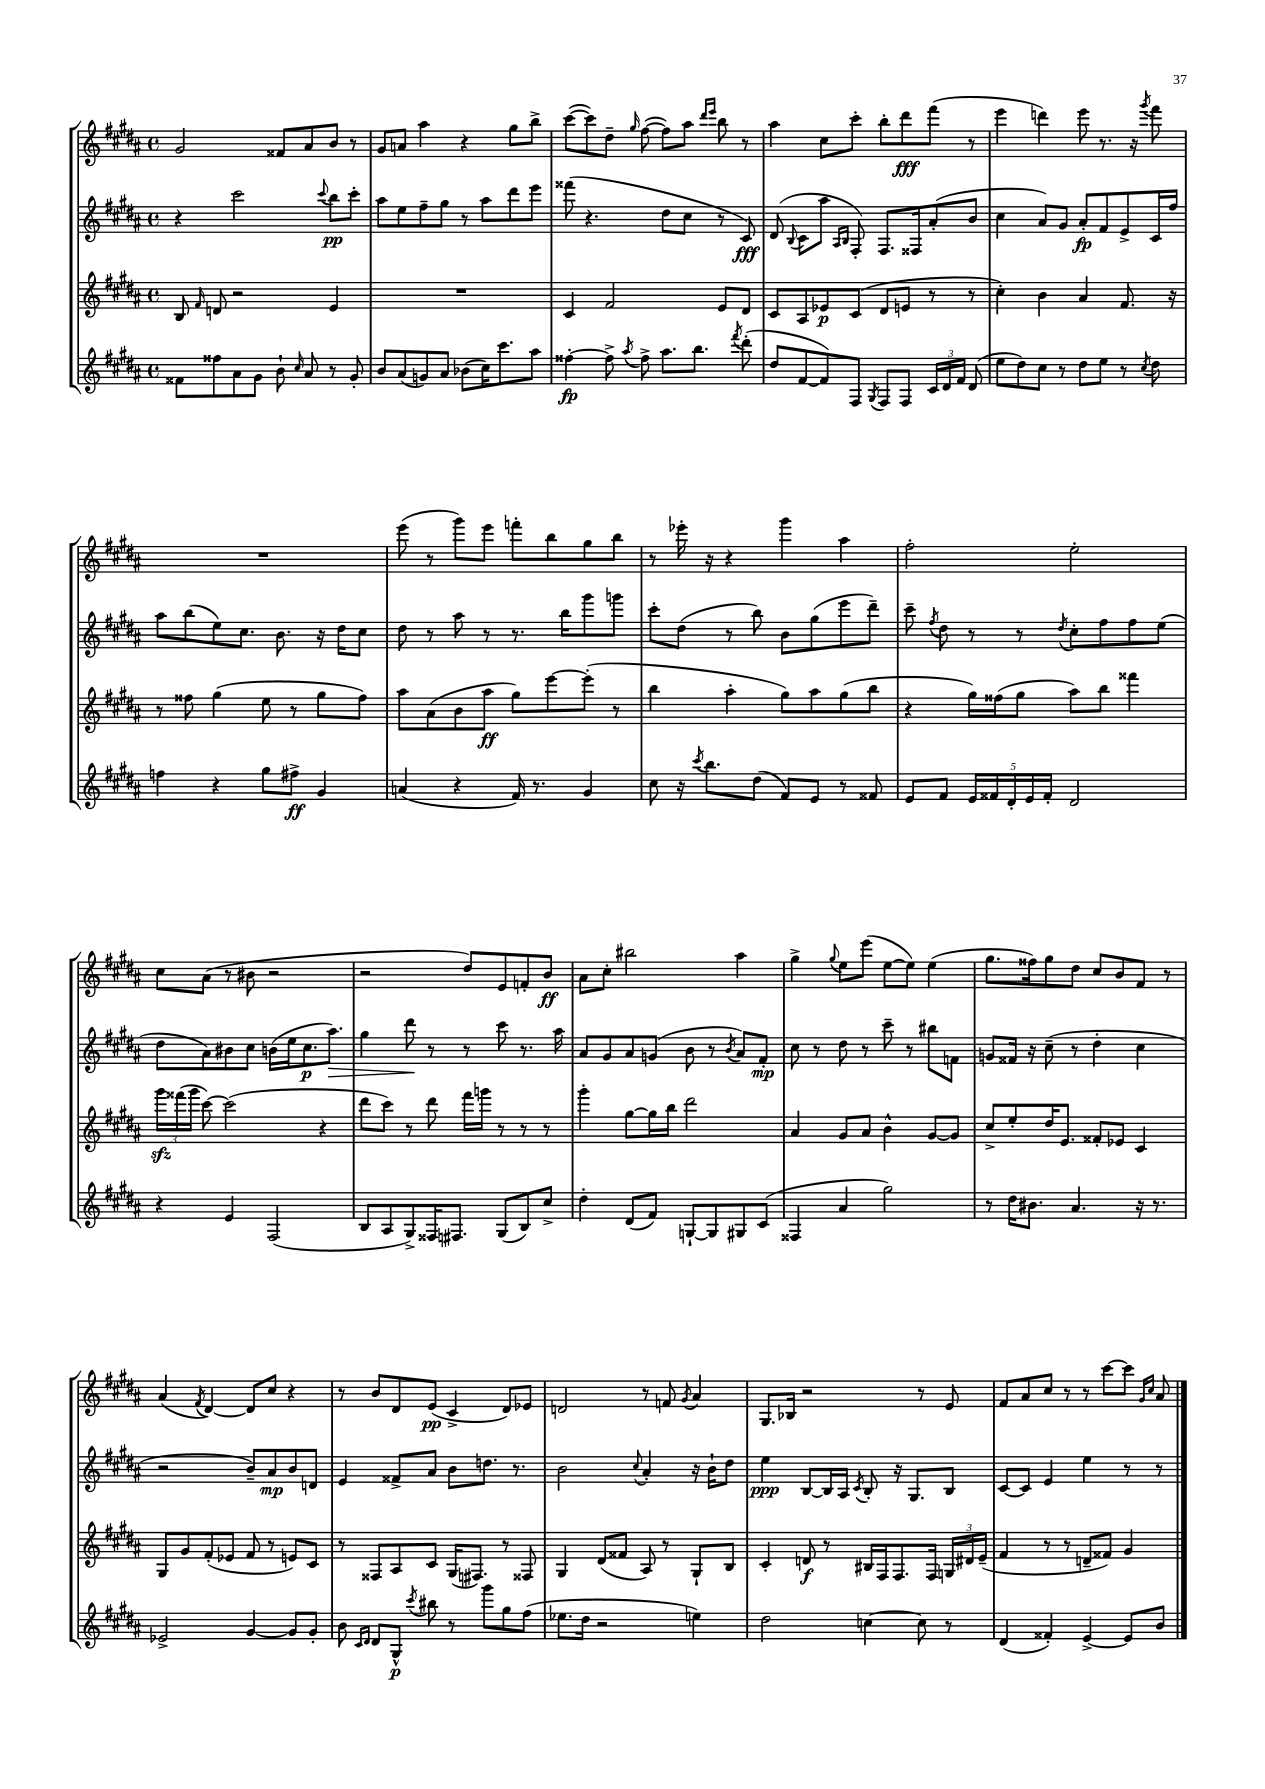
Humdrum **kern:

**kern	**kern	**kern	**kern
*staff4	*staff3	*staff2	*staff1
*clefG2	*clefG2	*clefG2	*clefG2
*k[f#c#g#d#a#]	*k[f#c#g#d#a#]	*k[f#c#g#d#a#]	*k[f#c#g#d#a#]
*M4/4	*M4/4	*M4/4	*M4/4
*met(c)	*met(c)	*met(c)	*met(c)
8f##\L	8B/	4r	2g#/
.	16qqf#/	.	.
8ff##\	8d/	.	.
8a#\	2r	2ccc#\	.
8g#\J	.	.	.
8b`\	.	.	8f##/L
16qqcc#/	.	.	.
8a#/	.	.	8a#/
.	.	8qqccc#/	.
8r	4e/	8bb\L	8b/J
8g#'/	.	8ccc#'\J	8r
=	=	=	=
8b/L	1r	8aa#\L	8g#/L
(8a#/	.	8ee\	8a/J
8g/)	.	8ff#~\	4aa#\
8a#/J	.	8gg#\J	.
(8b-\L	.	8r	4r
16cc#\K)	.	8aa#\L	.
8.ccc#\	.	.	.
.	.	8ddd#\	8gg#\L
8aa#\J	.	8eee\J	8bb^\J
=	=	=	=
[4ff##'\	4c#/	(8fff##\	([8ccc#\L
.	.	4.r	8ccc#\])
8ff##^\]	2f#/	.	8dd#~\J
8qaa#/	.	.	16qqgg#/
8ff##^\	.	.	([8ff#\
8.aa#\L	.	8dd#\L	8ff#\]L)
.	.	8cc#\J	8aa#\J
8.bb\J	.	.	.
.	.	.	16qqddd#/LL
.	.	.	16qqeee/JJ
.	8e/L	8r	8bb\
8qfff#/	.	.	.
(8ddd#'\	8d#/J	8c#/)	8r
=	=	=	=
8dd#/L	8c#/L	(8d#/	4aa#\
.	.	8qqB/	.
[8f#/	8A#/	8c#\L	.
8f#/])	8e-/	8aa#\J	8cc#\L
.	.	16qqA#/LL	.
.	.	16qqB/JJ	.
8F#/J	(8c#/J	8F#'/)	8ccc#'\J
8qG#/	.	.	.
8F#/L	8d#/L	8.F#/L	8bb'\L
8F#/J	8e/J	.	8ddd#\
.	.	16F##/k	.
24c#/LL	8r	(8a#'/	(8fff#\J
24d#/	.	.	.
24f#/JJ	.	.	.
(8d#/	8r	8b/J	8r
=	=	=	=
8ee\L	4cc#'\)	4cc#\	4eee\
8dd#\)	.	.	.
8cc#\J	4b\	8a#/L)	4ddd\)
8r	.	8g#/J	.
8dd#\L	4a#/	8a#'/L	8eee\
8ee\J	.	8f#/	8.r
8r	8.f#/	8e^/	.
.	.	.	16r
8qcc#/	.	.	8qggg#/
8dd#\	.	16c#/L	8fff#\
.	16r	16ff#/JJ	.
=	=	=	=
4ff\	8r	8aa#\L	1r
.	8ff##\	(8bb\	.
4r	(4gg#\	8ee\)	.
.	.	8.cc#\J	.
8gg#\L	8ee\	.	.
.	.	8.b\	.
8ff#^\J	8r	.	.
4g#/	8gg#\L	16r	.
.	.	16dd#\LK	.
.	8ff##\J)	8cc#\J	.
=	=	=	=
(4a/	8aa#\L	8dd#\	(8eee\
.	(8a#\	8r	8r
4r	8b\	8aa#\	8ggg#\L)
.	8aa#\J	8r	8eee\J
16f#/)	8gg#\L)	8.r	8fff'\L
8.r	.	.	.
.	[8eee\	.	8bb\
.	.	16bb\LK	.
4g#/	(8eee'\]J	8ggg#\	8gg#\
.	8r	8ggg\J	8bb\J
=	=	=	=
8cc#\	4bb\	8ccc#'\L	8r
16r	.	(8dd#\J	16eee-'\
8qccc#/	.	.	.
8.bb\L	.	.	16r
.	4aa#'\	8r	4r
(8dd#\J	.	8bb\)	.
8f#/L)	8gg#\L)	8b\L	4ggg#\
8e/J	8aa#\	(8gg#\	.
8r	(8gg#\	8eee\	4aa#\
8f##/	8bb\J	8ddd#~\J)	.
=	=	=	=
8e/L	4r	8ccc#~\	2ff#'\
.	.	8qff#/	.
8f#/J	.	8dd#\	.
20e/LL	16gg#\LL)	8r	.
20f##/	.	.	.
.	(16ff##\J	.	.
20d#'/	.	.	.
.	8gg#\J	8r	.
20e/	.	.	.
20f##'/JJ	.	.	.
.	.	8qdd#/	.
2d#/	8aa#\L)	8cc#'\L	2ee'\
.	8bb\J	8ff#\	.
.	4fff##\	8ff#\	.
.	.	(8ee\J	.
=	=	=	=
4r	24ggg#\LL	8dd#\L	8cc#\L
.	(24fff##\	.	.
.	24ggg#\JJ	.	.
.	[8ccc#\)	8a#\)	(8a#\J
4e/	(2ccc#\]	8b#\	8r
.	.	8cc#\J	8b#\
(2F#/	.	(16b\LL	2r
.	.	16ee\J	.
.	.	8.cc#\	.
.	4r	.	.
.	.	8.aa#\J)	.
=	=	=	=
8B/L	8ddd#\L	4gg#\	2r
8A#/	8ccc#\J)	.	.
8G#^/)	8r	8ddd#\	.
16F##/K	8ddd#\	8r	.
8.F#/J	.	.	.
.	16fff#\LL	8r	8dd#/L)
.	16ggg\JJ	.	.
(8G#/L	8r	8ccc#\	8e/
8B/)	8r	8.r	8f'/
8cc#^/J	8r	.	8b/J
.	.	16aa#\	.
=	=	=	=
4dd#'\	4ggg#'\	8a#/L	8a#\L
.	.	8g#/	8cc#'\J
(8d#/L	[8gg#\L	8a#/	2bb#\
8f#/J)	16gg#\]L	(8g/J	.
.	16bb\JJ	.	.
[8G`/L	2ddd#\	8b\	.
8G/]	.	8r	.
.	.	8qb/	.
8G#/	.	8a#/L)	4aa#\
(8c#/J	.	8f#'/J	.
=	=	=	=
4F##/	4a#/	8cc#\	4gg#^\
.	.	8r	.
.	.	.	8qqgg#/
4a#/	8g#/L	8dd#\	8ee\L
.	8a#/J	8r	(8eee\J
2gg#\)	4b^^\	8ccc#~\	[8ee\L
.	.	8r	8ee\]J)
.	[8g#/L	8bb#\L	(4ee\
.	8g#/]J	8f\J	.
=	=	=	=
8r	8cc#^/L	8g/L	8.gg#\L
16dd#\LK	8ee'/	16f##/Jk	.
8.b#\J	.	16r	16ff##\k)
.	16dd#/K	(8cc#~\	8gg#\
.	8.e/J	.	.
4.a#/	.	8r	8dd#\J
.	8f##'/L	4dd#'\	8cc#/L
.	8e-/J	.	8b/
16r	4c#/	4cc#\	8f#/J
8.r	.	.	.
.	.	.	8r
=	=	=	=
2e-^/	8G#/L	2r	(4a#/
.	8g#/	.	.
.	.	.	8qf#/
.	(8f#'/	.	[4d#/)
.	8e-/J	.	.
[4g#/	8f#/	8b~/L)	8d#/]L
.	8r	8a#/	8cc#/J
8g#/]L	8e/L)	8b/	4r
8g#'/J	8c#/J	8d/J	.
=	=	=	=
8b\	8r	4e/	8r
16qqc#/LL	.	.	.
16qqd#/JJ	.	.	.
8d#/L	8F##/L	.	8b/L
8G#^^/J	8A#/	8f##^/L	8d#/
8qccc#/	.	.	.
8bb#\	8c#/J	8a#/J	(8e/J
8r	(16G#/LK	8b\L	4c#^/
.	8.F#/J)	.	.
8ggg#\L	.	8.dd\J	.
8gg#\	8r	.	8d#/L)
.	.	8.r	.
(8ff#\J	8F##/	.	8e-/J
=	=	=	=
8.ee-\L	4G#/	2b\	2d/
16dd#\Jk	.	.	.
2r	(8d#/L	.	.
.	8f##/J	.	.
.	.	8qqcc#/	.
.	8A#/)	4a#'/	8r
.	8r	.	8f/
.	.	.	8qg#/
4ee\)	8G#`/L	16r	4a#/
.	.	16b`\LK	.
.	8B/J	8dd#\J	.
=	=	=	=
2dd#\	4c#'/	4ee\	8.G#/L
.	.	.	16B-/Jk
.	8d/	[8B/L	2r
.	8r	16B/]L	.
.	.	16A#/JJ	.
.	.	8qc#/	.
[4cc\	16B#/LL	8B'/	.
.	16F#/J	.	.
.	8.F#/	16r	.
.	.	8.G#/L	.
8cc\]	.	.	8r
.	16F#/Jk	.	.
8r	24G/LL	8B/J	8e/
.	24d#/	.	.
.	(24e~/JJ	.	.
=	=	=	=
(4d#/	4f#/	[8c#/L	8f#/L
.	.	8c#/]J	8a#/
4f##'/)	8r	4e/	8cc#/J
.	8r	.	8r
[4e^/	8d~/L	4ee\	8r
.	8f##/J)	.	[8ccc#\L
8e/]L	4g#/	8r	8ccc#\]J
.	.	.	16qqg#/LL
.	.	.	16qqcc#/JJ
8b/J	.	8r	8a#/
==	==	==	==
*-	*-	*-	*-
